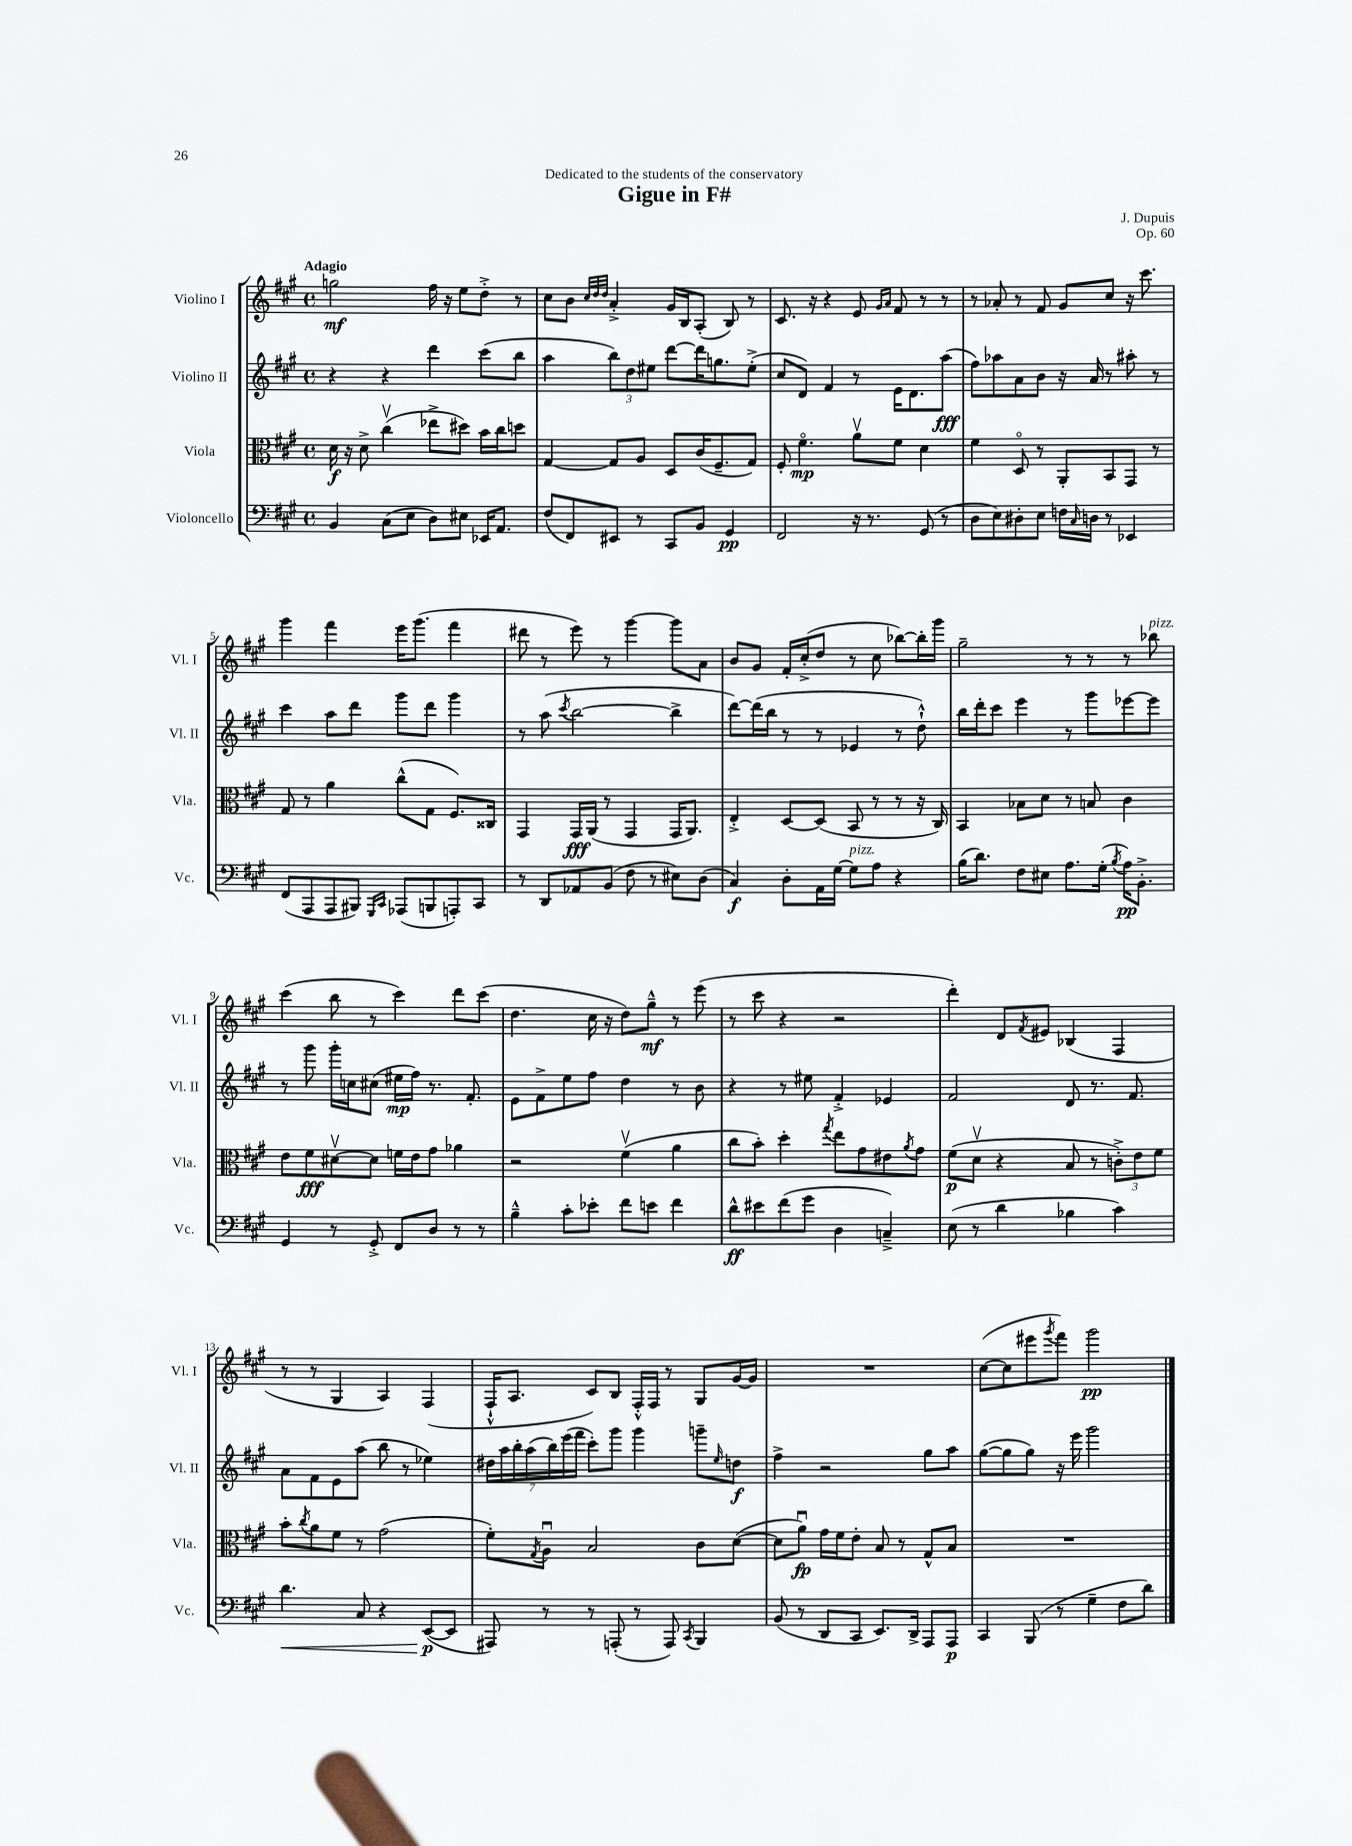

**kern	**kern	**kern	**kern
*staff4	*staff3	*staff2	*staff1
*clefF4	*clefC3	*clefG2	*clefG2
*k[f#c#g#]	*k[f#c#g#]	*k[f#c#g#]	*k[f#c#g#]
*M4/4	*M4/4	*M4/4	*M4/4
*met(c)	*met(c)	*met(c)	*met(c)
4BB/	16d\	4r	2gg\
.	16r	.	.
.	8d^\	.	.
(8C#\L	(4cc#v\	4r	.
8E\J	.	.	.
8D\L)	8ee-^\L	4ddd\	16ff#\
.	.	.	16r
8E#\J	8dd#\J)	.	8ee\L
16EE-/LK	16b\LL	(8ccc#\L	8dd'^\J
8.AA/J	16cc#\J	.	.
.	8dd\J	8bb\J	8r
=	=	=	=
(8F#/L	[4G#/	4aa\	8cc#\L
8FF#/)	.	.	8b\J
.	.	.	32qqcc#/LLL
.	.	.	32qqdd/
.	.	.	32qqdd/JJJ
8EE#/J	8G#/]L	12bb\L)	4a'^/
.	.	12dd\	.
8r	8A/J	.	.
.	.	12ee#\J	.
8CC#/L	8D/L	[8ddd\L	16g#/LL
.	.	.	16B/J
8BB/J	(16c#/K	16ddd\]K	(8A'/J
.	8.F#~/	8.gg\	.
4GG#/	.	.	8B/)
.	8G#/J)	(8ee#'^\J	8r
=	=	=	=
2FF#/	8F#'/	8cc#/L	8.c#/
.	4.f#o\	8d/J)	.
.	.	.	16r
.	.	4f#/	4r
16r	8av\L	8r	8e/
8.r	.	.	.
.	.	.	16qqg#/LL
.	.	.	16qqa/JJ
.	8f#\J	16e\LK	8f#/
.	.	8.d\	.
(8GG#/	4d\	.	8r
8r	.	(8aa\J	8r
=	=	=	=
8D\L	4f#\	8ff#\L)	8r
8E\)	.	8aa-\	8a-'/
8D#'\	8Do/	8a\	8r
8E\J	8r	8b\J	8f#/
16F\LL	8AA'/L	16r	8g#/L
16qqC#/	.	.	.
16D\JJ	.	16a/	.
8r	8BB/	8r	8cc#/J
4EE-/	8GG#/J	8aa#'\	16r
.	.	.	8.ccc#\
.	8r	8r	.
=	=	=	=
(8FF#/L	8G#/	4ccc#\	4ggg#\
8AAA/	8r	.	.
8AAA/	4a\	8aa\L	4fff#\
8BBB#/J)	.	8ddd\J	.
16qqGGG#/LL	.	.	.
16qqCC#/JJ	.	.	.
(8AAA-/L	(8cc#^^\L	8ggg#\L	16eee\LK
.	.	.	(8.ggg#\J
8BBB/	8G#\J	8ddd\J	.
8AAA'/)	8.F#/L)	4ggg#\	4fff#\
8CC#/J	.	.	.
.	16C##/Jk	.	.
=	=	=	=
8r	4GG#/	8r	8ddd#\
8DD/L	.	(8aa\	8r
.	.	8qccc#/	.
8AA-/	16GG#/LL	[2bb\	8eee\)
.	(16AA/JJ	.	.
(8BB/J	8r	.	8r
8F#\	4GG#/	.	[4ggg#\
8r	.	.	.
8E#\L)	16GG#/LK	4bb^\]	8ggg#\]L
.	8.AA/J)	.	.
(8D\J	.	.	8a\J
=	=	=	=
4C#/)	4E'^/	[8ddd\L)	8b/L
.	.	(16ddd\]L	8g#/J
.	.	16bb\JJ	.
8D'\L	[8D/L	8r	16f#'/LL
.	.	.	(16cc#'^/J
16AA\L	(8D/]J	8r	8dd/J
[16G#\JJ	.	.	.
8G#\]L	8BB/	4e-/	8r
8A\J	8r	.	8cc#\
4r	8r	8r	[8bb-\L)
.	16r	8dd`^^\)	16bb-'\]L
.	16C#/)	.	16ggg#\JJ
=	=	=	=
(16B\LK	4BB/	16bb\LL	2gg#~\
8.d\J)	.	16ddd'\J	.
.	.	8ccc#\J	.
8F#\L	8B-\L	4eee\	.
8E#\J	8d\J	.	.
8.A\L	8r	8r	8r
.	8B/	8ggg#\L	8r
(16G#'\Jk	.	.	.
8qB/	.	.	.
16A\LK)	4c#\	[8eee-\	8r
8.BB'^\J	.	.	.
.	.	8eee-\]J	8bb-\
=	=	=	=
4GG#/	8e\L	8r	(4ccc#\
.	8f#\	8ggg#\	.
8r	[8d#v\	16ggg#'\LL	8bb\
.	.	16cc\J	.
8GG#'^/	8d#\]J	(8cc#\J	8r
8FF#/L	16f\LL	16ee#\LL	4ccc#\)
.	16e\J	16ff#\JJ)	.
8D/J	8g#\J	8.r	.
8r	4a-\	.	8ddd\L
.	.	8.f#'/	.
8r	.	.	(8ccc#\J
=	=	=	=
4B~^^\	2r	8e\L	4.dd\
.	.	8f#^\	.
8c#'\L	.	8ee\	.
8e-'\J	.	8ff#\J	16cc#\
.	.	.	16r
8f#\L	(4f#v\	4dd\	8dd\L)
8e\J	.	.	8gg#~^^\J
4f#\	4a\	8r	8r
.	.	8b\	(8eee\
=	=	=	=
8d^^\L	8cc#\L	4r	8r
8e#\	8b'\J)	.	8ccc#\
(8f#\	4dd'\	8r	4r
8g#\J	.	8ee#\	.
.	8qgg#/	.	.
4D\	8ee\L	4f#'^/	2r
.	8g#\	.	.
4C~^/)	8e#\	4e-/	.
.	8qa/	.	.
.	8g#\J	.	.
=	=	=	=
(8E\	(8f#\L	2f#/	4ddd'\)
8r	8dv\J	.	.
4d\	4r	.	8d/L
.	.	.	8qf#/
.	.	.	8e#/J
4B-\	8B/	8d/	(4B-/
.	8r	8.r	.
4c#\)	12c'^\L)	.	4F#/
.	.	8.f#/	.
.	12e\	.	.
.	12f#\J	.	.
=	=	=	=
4.d\	8b'\L	8a\L	8r
.	8qcc#/	.	.
.	8a\	8f#\	8r
.	8f#\J	8e\	4G#/
8C#/	8r	(8aa\J	.
4r	(2g#\	8bb\	4A/)
.	.	8r	.
([8EE/L	.	4ee-\)	(4F#/
8EE/]J	.	.	.
=	=	=	=
8AAA#/)	8f#'\L)	28dd#\LL	16F#`^^/LK
.	.	28aa\	.
.	.	.	8.A/J
.	.	28bb'\	.
.	.	(28aa\	.
.	8qG#/	.	.
8r	8Au\J	.	.
.	.	28bb\)	.
.	.	(28eee\	.
.	.	28fff#\JJ	.
8r	2B/	8ccc#'\L)	8c#/L)
(8AAA'/	.	8ggg#\J	8B/J
8r	.	4ggg#\	16F#'^^/LL
.	.	.	16F#/JJ
8AAA/)	.	.	8r
8qCC#/	.	.	.
4BBB/	8c#\L	8ggg~\L	8G#/L
.	.	16qqee/	.
.	([8d\J	8dd\J	[16g#/L
.	.	.	16g#/]JJ
=	=	=	=
(8BB/	8d\]L	4ff#^\	1r
8r	8au\J)	.	.
8DD/L	16g#\LL	2r	.
.	16f#\J	.	.
8CC#/J	8e'\J	.	.
8.EE/L)	8B/	.	.
.	8r	.	.
16DD^/Jk	.	.	.
8AAA/L	8G#^^/L	8gg#\L	.
8AAA/J	8B/J	8aa\J	.
=	=	=	=
4CC#/	1r	([8gg#\L	([8cc#\L
.	.	8gg#\]	8cc#\]
(8BBB/	.	8gg#\J)	8eee#\
.	.	.	8qggg#/
8r	.	16r	8fff#\J)
.	.	16eee\	.
4G#~\	.	2ggg#\	2ggg#\
8F#\L	.	.	.
8d\J)	.	.	.
==	==	==	==
*-	*-	*-	*-
